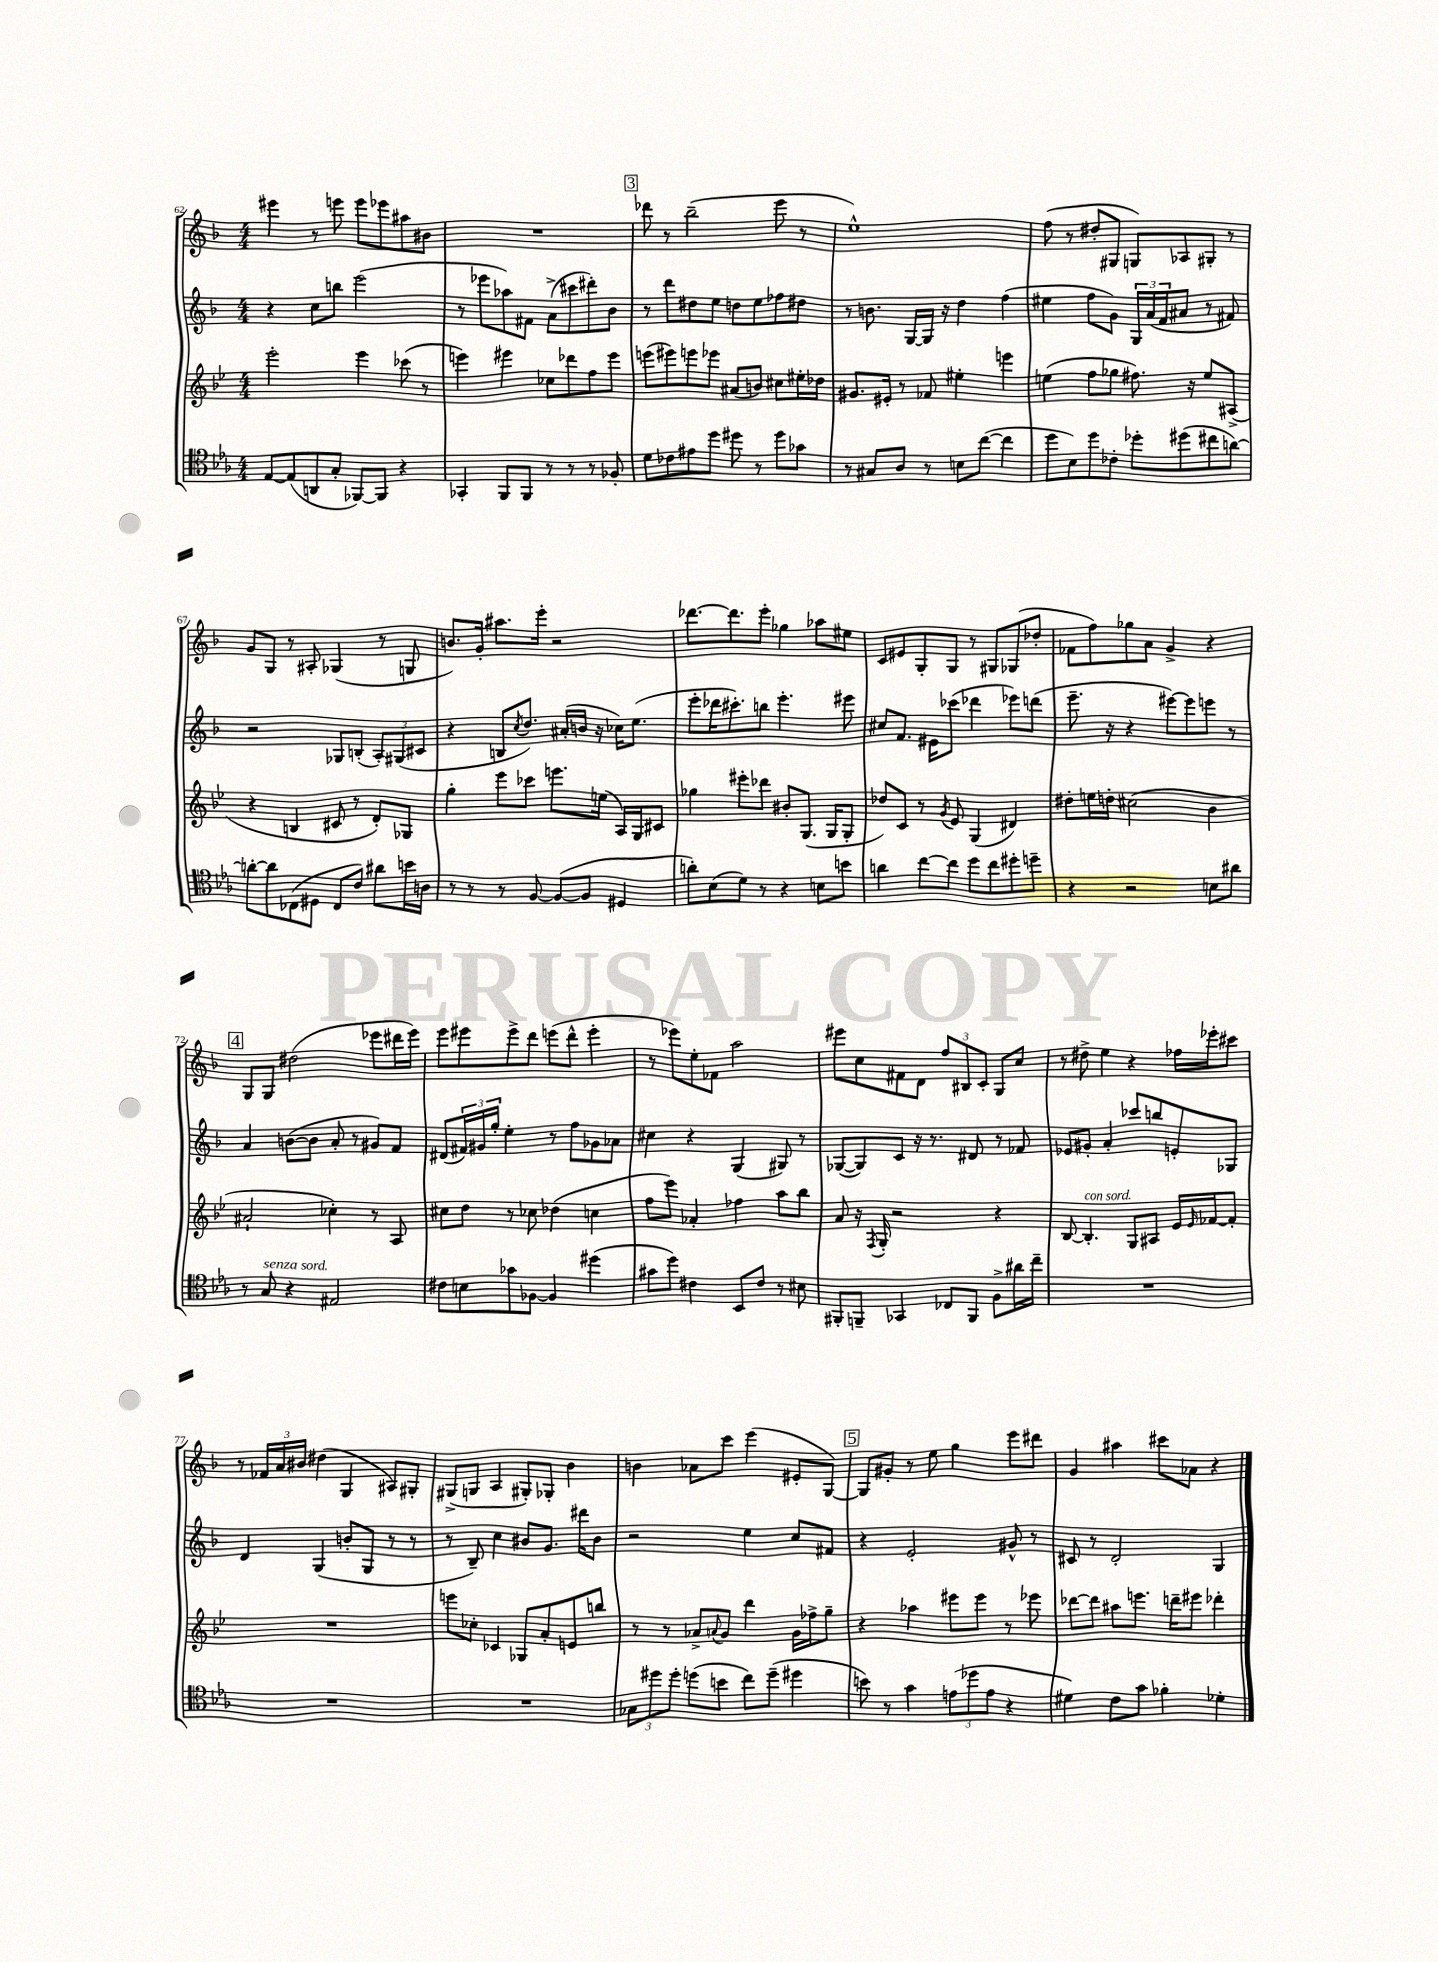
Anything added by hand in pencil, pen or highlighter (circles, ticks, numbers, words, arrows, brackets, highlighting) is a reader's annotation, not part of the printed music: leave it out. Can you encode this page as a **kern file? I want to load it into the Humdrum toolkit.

**kern	**kern	**kern	**kern
*part4	*part3	*part2	*part1
*staff4	*staff3	*staff2	*staff1
*clefC4	*clefG2	*clefG2	*clefG2
*k[b-e-a-]	*k[b-e-]	*k[b-]	*k[b-]
*M4/4	*M4/4	*M4/4	*M4/4
=62	=62	=62	=62
[8E-/L	2eee-'\	4r	4eee#X\
(8E-/]	.	.	.
8AAn/	.	8cc\L	8r
8G'/J	.	8bbn\J	8eeen\
[8FF-X/L)	4eee-\	(2eee\	8eee\L
8FF-/J]	.	.	8eee-X\
4r	(8ccc-X\	.	8aa#X\
.	8r	.	8b#X\J
=63	=63	=63	=63
4GG-X'/	4eeen\)	8r	1r
.	.	8eee-X\L	.
8FF/L	4eee#X\	8aa-X\)	.
8FF/J	.	8f#X\J	.
8r	8cc-X\L	(8a^\L	.
8r	8ddd-X\	8ccc#X\	.
8r	8ff\	8ddd#X'\)	.
8F-X'/	8eee#\J	8b-\J	.
!!LO:REH:place=s1:t=3
=64	=64	=64	=64
8d\L	(8eeen\L	8r	8ddd-X\
8c-X\	8eee#X\)	8ddd\L	8r
8e#X\	8eeen\	8dd#X\	(2bb-~\
8dd\J	8eee-X\J	8ee\J	.
8dd#X\	(8a#X/L	8ddn\L	.
8r	8bn/J)	8ee\	.
8dd#\L	8cc#X\L	8ff-X\	8eee\
8g-X\J	16ee#X'\L	8dd#X\J	8r
.	16dd-X\JJ	.	.
=65	=65	=65	=65
8r	8.g#X/L	8r	1ee^^)
8G#X/L	.	8.bn\	.
.	16e#X'/Jk	.	.
8A-/J	8r	.	.
.	.	[16G/LL	.
8r	8f-X/	16G/JJ]	.
.	.	16r	.
8Bn\L	4ee#X'\	4dd\	.
([8cc\J	.	.	.
4cc\]	4eeen\	(4ff\	.
=66	=66	=66	=66
8dd\L	(4een\	4ee#X\	(8ff\
8B-\)	.	.	8r
8dd\	8ff\L	8ff\L	8dd#X'/L
8c-X'\J	8gg-X\J	8g\J)	8G#X/J
8dd-X'\L	8.ff#X\)	24G/LL	8Gn/L)
.	.	(24a/	.
.	.	24f/J	.
(8dd#X\	.	8a#X/J	8A-X/
.	16r	.	.
8cc#X\	8ee/L	8r	8G#X'/J
[8an\J)	(8A#X^/J	8f#X/)	8r
!!LO:LB:g=z
=67	=67	=67	=67
8an'\L_	4r	2r	8g/L
8a\]	.	.	8G/J
(8C-X\	4Bn/	.	8r
8D#X\J	.	.	8A#X'/
8C-/L	8c#X/	8G-X/L	(4G-X/
8c/J)	8r	(8Bn'/J	.
8a#X\L	8d'/L)	12A'/L)	8r
.	.	(12G#X/	.
16bn\L	8G-X/J	.	8Gn/
.	.	12c#X/J	.
16An\JJ	.	.	.
=68	=68	=68	=68
8r	4gg'\	4r	8.bn/L)
8r	.	.	.
.	.	.	16g'/Jk
8r	8eee-\L	8Bn/L	8.aa#X\L
.	.	8qcc/	.
[8F/	8ccc-X\J	8.dd/J)	.
.	.	.	16eee'\Jk
(8F/L_	8.eeen\L	.	2r
.	.	(16a#X'/LL	.
8F/J]	.	16bn/JJ	.
.	(16een\Jk	16r	.
4D#X/	16A/LL)	16cc-X\KL)	.
.	16G/J	(8.ee\J	.
.	8c#X/J	.	.
=69	=69	=69	=69
8an'\L)	4gg-X\	8eee'\L	[8.ddd-X\L
(8B-\	.	16ddd-X\K	.
.	.	8.ccc#X'\)	8.ddd-\]
8d\J)	8eee#X'\L	.	.
8r	8ddd-X\J	8bbn\J	8eee'\J
4r	8b#X'/L	4.eee'\	4gg-X\
.	(8.G/J	.	.
8Bn\L	.	.	8aa-X\L
.	16G/KL	.	.
8bn\J	8G'/J	8eee#X\	8ee#X\J
=70	=70	=70	=70
4an\	8dd-X/L)	8cc#X/L	8c/L
.	8c/J	8.f/J	8e#X/
[8cc\L	8r	.	8G'/
.	.	16e#X\KL	.
.	8qg/	.	.
8cc\J]	8e-/	(8ccc-X\J	8G/J
8dd\L	(4G/	4ddd-X\	8r
8cc\	.	.	8G#X/L
8dd#X'\	4d#X/)	8eee-X\L)	(8G-X/
8ddn~\J	.	(8dddn\J	8dd-X'/J
=71	=71	=71	=71
4r	8dd#X'\L	8.eee~\	8f-X\L
.	16een\L	.	8ff\)
.	16ddn'\JJ	16r	.
2r	(2cc#X\	4r	8gg-X\
.	.	.	8a\J
.	.	[8eee#X\L)	4g^/
.	.	8eee#\]	.
8Bn\L	4b-\	8eeen\J	4r
8a#X\J	.	8r	.
!!LO:LB:g=z
!!LO:REH:place=s1:t=4
=72	=72	=72	=72
8r	2a#X`/	4a/	8G/L
!LO:TX:a:i:t=senza sord.	!	!	!
8G/	.	.	8G/J
4r	.	([8bn\L	(2dd#X\
.	.	8b\J]	.
2E#X/	4cc-X'\)	8a'/	.
.	.	8r	.
.	8r	8g#X/L)	8eee-X\L
.	8A/	8f/J	16ddd#X\L
.	.	.	16eee-\JJ)
=73	=73	=73	=73
8c#X\L	8cc#X\L	(8d#X/L	8eee\L
8Bn\	8dd\J	24f#X/L)	8eee#X\
.	.	24g#X/	.
.	.	24gg'/JJ	.
8g-X\	8r	4ee'\	8eee#^\
[8F-X\J	8cc-X\	.	8ddd\J
4F-/]	(4dd-X\	8r	(8eeen\L
.	.	8ff\L	8ddd^^\J
(4dd#X\	4ccn\	8g-X\	4eee'\
.	.	8a-X\J	.
=74	=74	=74	=74
8g#X\L	8ff\L	4cc#X\	8r
8dd\J)	8eee-\J)	.	8eee-X\L)
4c#X\	4a-X'/	4r	8ee'\
.	.	.	8f-X\J
8BB-/L	4ff-X\	(4G/	2aa\
8c#/J	.	.	.
8r	8aa\L	8G#X/)	.
8B#X\	8bb-\J	8r	.
=75	=75	=75	=75
8FF#X'/L	8a/	([8G-X/L	8eee#X\L
8FFn~/J	16r	8G-/])	8cc\
.	8qF/	.	.
.	16G'/	.	.
4GG-X/	2r	8c/J	8f#X\
.	.	16r	8d\J
.	.	8.r	.
8C-X/L	.	.	12ff/L
.	.	.	12B#X/
8FF/J	.	8d#X/	.
.	.	.	12c'/J
8F^\L	4r	8r	8G/L
16a#X\L	.	8f-X/	8cc/J
16cc~\JJ	.	.	.
=76	=76	=76	=76
1r	[8B-/	8e-X/L	8r
!	!LO:TX:a:i:t=con sord.	!	!
.	4.B-'/]	8g#X'/J	8dd#X^\
.	.	4a'/	4ee\
.	8G/L	8ccc-X/L	4r
.	8A#X/J	8bbn/	.
.	16e-/LL	8en'/	16ff-X\LL
.	16qqe-/	.	.
.	[16f-X/J	.	16eee-X'\J
.	8f-'/J]	8G-X/J	8ccc#X\J
!!LO:LB:g=z
=77	=77	=77	=77
1r	1r	4d/	8r
.	.	.	24f-X/LL
.	.	.	24a/
.	.	.	24b#X/JJ
.	.	(4G/	(4dd#X\
.	.	8bn'/L	4G/
.	.	8G/J	.
.	.	8r	8A#X/L)
.	.	8r	8G#X'/J
=78	=78	=78	=78
1r	8eeen\L	8r	(8G#X^/L
.	8cc-X'\J	8B-~/)	8Gn/J
.	4c-X/	4cc\	4A/
.	8G-X/L	8b#X/L	8G#X'/L)
.	8a'/	8.g/J	8G-X'/J
.	8en/	.	4b-\
.	.	16ddd#X\KL	.
.	8bbn/J	8b#\J	.
=79	=79	=79	=79
12G-X\L	8r	2r	4bn\
12dd#X\	.	.	.
.	8r	.	.
12dd#'\J	.	.	.
(8ddn\L	8a-X^/L	.	8a-X\L
.	8qqan/	.	.
8bn\J	8g/J	.	8ccc\J
8cc\L)	4ddd\	4ee\	(4eee\
(8dd~\J	.	.	.
4dd#X\	16g\LL	8cc/L	8e#X'/L
.	16ff-X^\J	.	.
.	8gg~\J	8f#X/J	[8G/J)
!!LO:REH:place=s1:t=5
=80	=80	=80	=80
8bn\)	4r	4r	8G/L]
8r	.	.	8g#X'/J
4g\	4aa-X\	2e'/	8r
.	.	.	8ee\
(12en\L	8eee#X\L	.	4gg\
12dd-X\	.	.	.
.	8eee#\J	.	.
12e\J	.	.	.
4r	8r	8g#X^^/	8eee\L
.	8eee-X\	8r	8ddd#X\J
=81	=81	=81	=81
4d#X\)	[8ddd-X\L	8c#X/	4g/
.	8ddd-\J]	8r	.
8c\L	8aa#X\L	2d'/	4aa#X\
8g\J	8.eeen\J	.	.
4f-X'\	.	.	8ccc#X\L
.	16dddn~\KL	.	.
.	8eee#X\J	.	8a-X\J
4d-X'\	4ddd-X'\	4G/	4r
==	==	==	==
*-	*-	*-	*-
